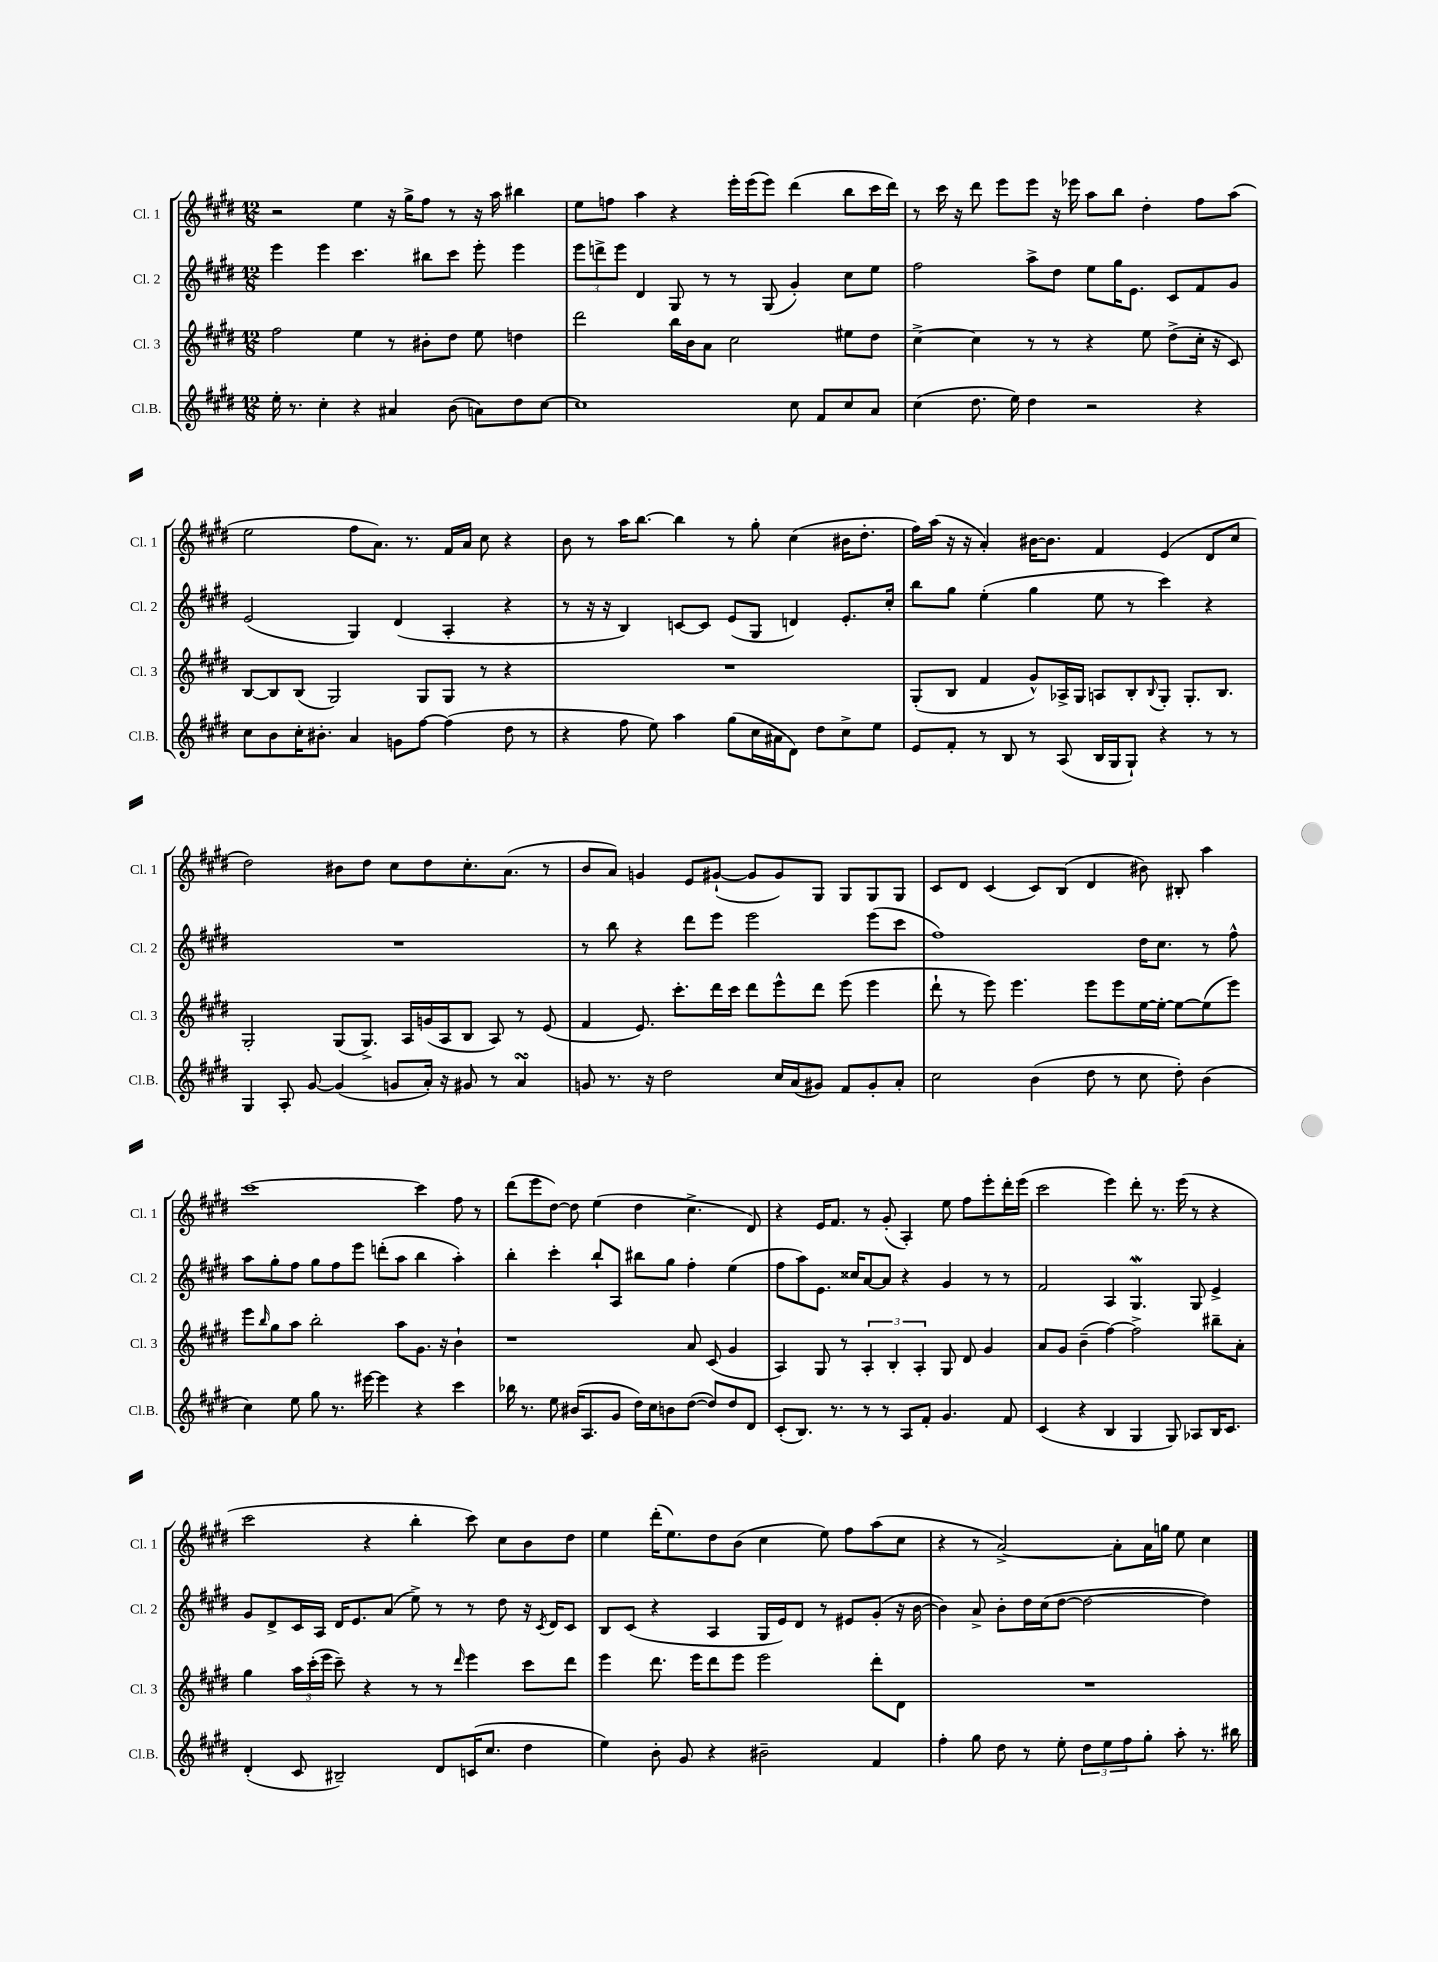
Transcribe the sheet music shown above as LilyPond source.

<<
\new StaffGroup <<
\new Staff = "s0" \with { instrumentName = "Cl. 1" shortInstrumentName = "Cl. 1" } {
    \clef treble \key e \major \numericTimeSignature \time 12/8
    r2 e''4 r16 gis''16-> fis''8 r8 r16 a''16 bis''4 |
    e''8 f''8 a''4 r4 e'''16-. e'''16( e'''8) dis'''4( b''8 cis'''16 dis'''16) |
    r8 cis'''16 r16 dis'''8 e'''8 e'''8 r16 ees'''16 a''8 b''8 dis''4-. fis''8 a''8( |
    e''2 fis''8 a'8.) r8. fis'16 a'16 cis''8 r4 |
    b'8 r8 a''16 b''8.~ b''4 r8 gis''8-. cis''4( bis'16 dis''8.-. |
    fis''16) a''16( r16 r16 a'4-.) bis'16~ bis'8. fis'4 e'4( dis'8 cis''8 |
    dis''2) bis'8 dis''8 cis''8 dis''8 cis''8.-. a'8.( r8 |
    b'8 a'8) g'4 e'8 gis'8~-!( gis'8 gis'8) gis8 gis8 gis8 gis8 |
    cis'8 dis'8 cis'4( cis'8) b8( dis'4 bis'8) bis8-. a''4 |
    cis'''1~ cis'''4 fis''8 r8 |
    dis'''8( e'''8 dis''8~) dis''8 e''4( dis''4 cis''4.-> dis'8) |
    r4 e'16 fis'8. r8 gis'8-.( a4-.) e''8 fis''8 e'''8-. dis'''16-. e'''16( |
    cis'''2 e'''4) dis'''8-. r8. e'''16( r8 r4 |
    cis'''2 r4 b''4-. cis'''8) cis''8 b'8 dis''8 |
    e''4 dis'''16-.( e''8.) dis''8 b'8( cis''4 e''8) fis''8 a''8( cis''8 |
    r4 r8 a'2~->) a'8-. a'16 g''16 e''8 cis''4 \bar "|." |
}
\new Staff = "s1" \with { instrumentName = "Cl. 2" shortInstrumentName = "Cl. 2" } {
    \clef treble \key e \major \numericTimeSignature \time 12/8
    e'''4 e'''4 cis'''4. bis''8 cis'''8 e'''8-. e'''4 |
    \tuplet 3/2 { e'''8 d'''8-> e'''8 } dis'4 gis8 r8 r8 gis8( gis'4-.) cis''8 e''8 |
    fis''2 a''8-> dis''8 e''8 gis''16 e'8. cis'8 fis'8 gis'8 |
    e'2( gis4) dis'4( a4-. r4 |
    r8 r16 r16 b4) c'8~ c'8 e'8( gis8 d'4) e'8.-. cis''16-. |
    b''8 gis''8 e''4-.( gis''4 e''8 r8 cis'''4) r4 |
    R1. |
    r8 b''8 r4 dis'''8 e'''8 e'''2 e'''8( cis'''8 |
    fis''1) dis''16 cis''8. r8 fis''8-^ |
    a''8 gis''8-. fis''8 gis''8 fis''8 e'''8 d'''8-.( a''8 b''4 a''4-.) |
    b''4-. cis'''4-. b''8-! a8 bis''8 gis''8 fis''4-. e''4( |
    fis''8 a''8) e'8. cisis''16 a'8~ a'8 r4 gis'4 r8 r8 |
    fis'2 a4 gis4.\mordent gis8 e'4-> |
    gis'8 dis'8-> cis'16 a16 dis'16 e'8. a'8( e''8->) r8 r8 dis''8 r16 \acciaccatura { cis'8 } dis'16 cis'8 |
    b8 cis'8( r4 a4 gis16 e'16) dis'8 r8 eis'8 gis'8-.( r16 b'16~ |
    b'4) a'8-> b'8-. dis''16 cis''16( dis''8~ dis''2~ dis''4) \bar "|." |
}
\new Staff = "s2" \with { instrumentName = "Cl. 3" shortInstrumentName = "Cl. 3" } {
    \clef treble \key e \major \numericTimeSignature \time 12/8
    fis''2 e''4 r8 bis'8-. dis''8 e''8 d''4 |
    dis'''2 b''16 b'16 a'8 cis''2 eis''8 dis''8 |
    cis''4~-> cis''4 r8 r8 r4 e''8 dis''8->( cis''16-. r16 cis'8) |
    b8~ b8 b8( gis2) gis8 gis8 r8 r4 |
    R1. |
    gis8-.( b8 fis'4 gis'8-^) aes16-> gis16 a8 b8-. \appoggiatura { b8 } gis8-. gis8.-. b8. |
    gis2-. gis8( gis8.->) a16 g'16( a16 b8 a8) r8 e'8( |
    fis'4 e'8.) cis'''8.-. dis'''16 cis'''16 dis'''8 e'''8-^ dis'''8 e'''8( e'''4 |
    dis'''8-! r8 e'''8) e'''4. e'''8 e'''8 e''16~ e''16~-. e''8~ e''8( e'''8) |
    e'''8 \grace { b''16 } gis''8 a''8 b''2-. a''8 gis'8. r16 b'4-! |
    r1 a'8 cis'8( gis'4 |
    a4) gis8 r8 \tuplet 3/2 { a4-. b4-. a4-. } gis8 dis'8 gis'4 |
    a'8 gis'8 b'4--( fis''4~) fis''2-> bis''8-- a'8-. |
    gis''4 \tuplet 3/2 { a''16 cis'''16-.( e'''16 } cis'''8--) r4 r8 r8 \grace { dis'''16 } e'''4 cis'''8 dis'''8 |
    e'''4 dis'''8. e'''16 dis'''8 e'''8 e'''2 dis'''8-. dis'8 |
    R1. \bar "|." |
}
\new Staff = "s3" \with { instrumentName = "Cl.B." shortInstrumentName = "Cl.B." } {
    \clef treble \key e \major \numericTimeSignature \time 12/8
    e''16-. r8. cis''4-. r4 ais'4 b'8( a'8) dis''8 cis''8~ |
    cis''1 cis''8 fis'8 cis''8 a'8 |
    cis''4( dis''8. e''16) dis''4 r2 r4 |
    cis''8 b'8 cis''16-. bis'8.-. a'4 g'8 fis''8~ fis''4( dis''8 r8 |
    r4 fis''8 e''8) a''4 gis''8( cis''16 ais'16 dis'8) dis''8 cis''8-> e''8 |
    e'8 fis'8-. r8 b8 r8 a8( b16 gis16 gis8-!) r4 r8 r8 |
    gis4 a8-. gis'8~ gis'4( g'8 a'16-.) r16 gis'8 r8 a'4\turn |
    g'8 r8. r16 dis''2 cis''16 a'16( gis'8) fis'8 gis'8-. a'8-. |
    cis''2 b'4( dis''8 r8 cis''8 dis''8-.) b'4( |
    cis''4) e''8 gis''8 r8. eis'''16~ eis'''4 r4 cis'''4 |
    bes''16 r8. e''8 bis'16( a8. gis'8 dis''16) cis''16 b'8 dis''8~( dis''8) dis''8 dis'8 |
    cis'8-.( b8.) r8. r8 r8 a8 fis'8-. gis'4. fis'8 |
    cis'4( r4 b4 gis4 gis8) aes8 b16 cis'8. |
    dis'4-.( cis'8 bis2--) dis'8 c'16( cis''8. dis''4 |
    e''4) b'8-. gis'8 r4 bis'2-- fis'4 |
    fis''4-. gis''8 dis''8 r8 e''8-. \tuplet 3/2 { dis''8 e''8 fis''8 } gis''8-. a''8-. r8. bis''16 \bar "|." |
}
>>
>>
\layout { \context { \Score \remove "Bar_number_engraver" } }
